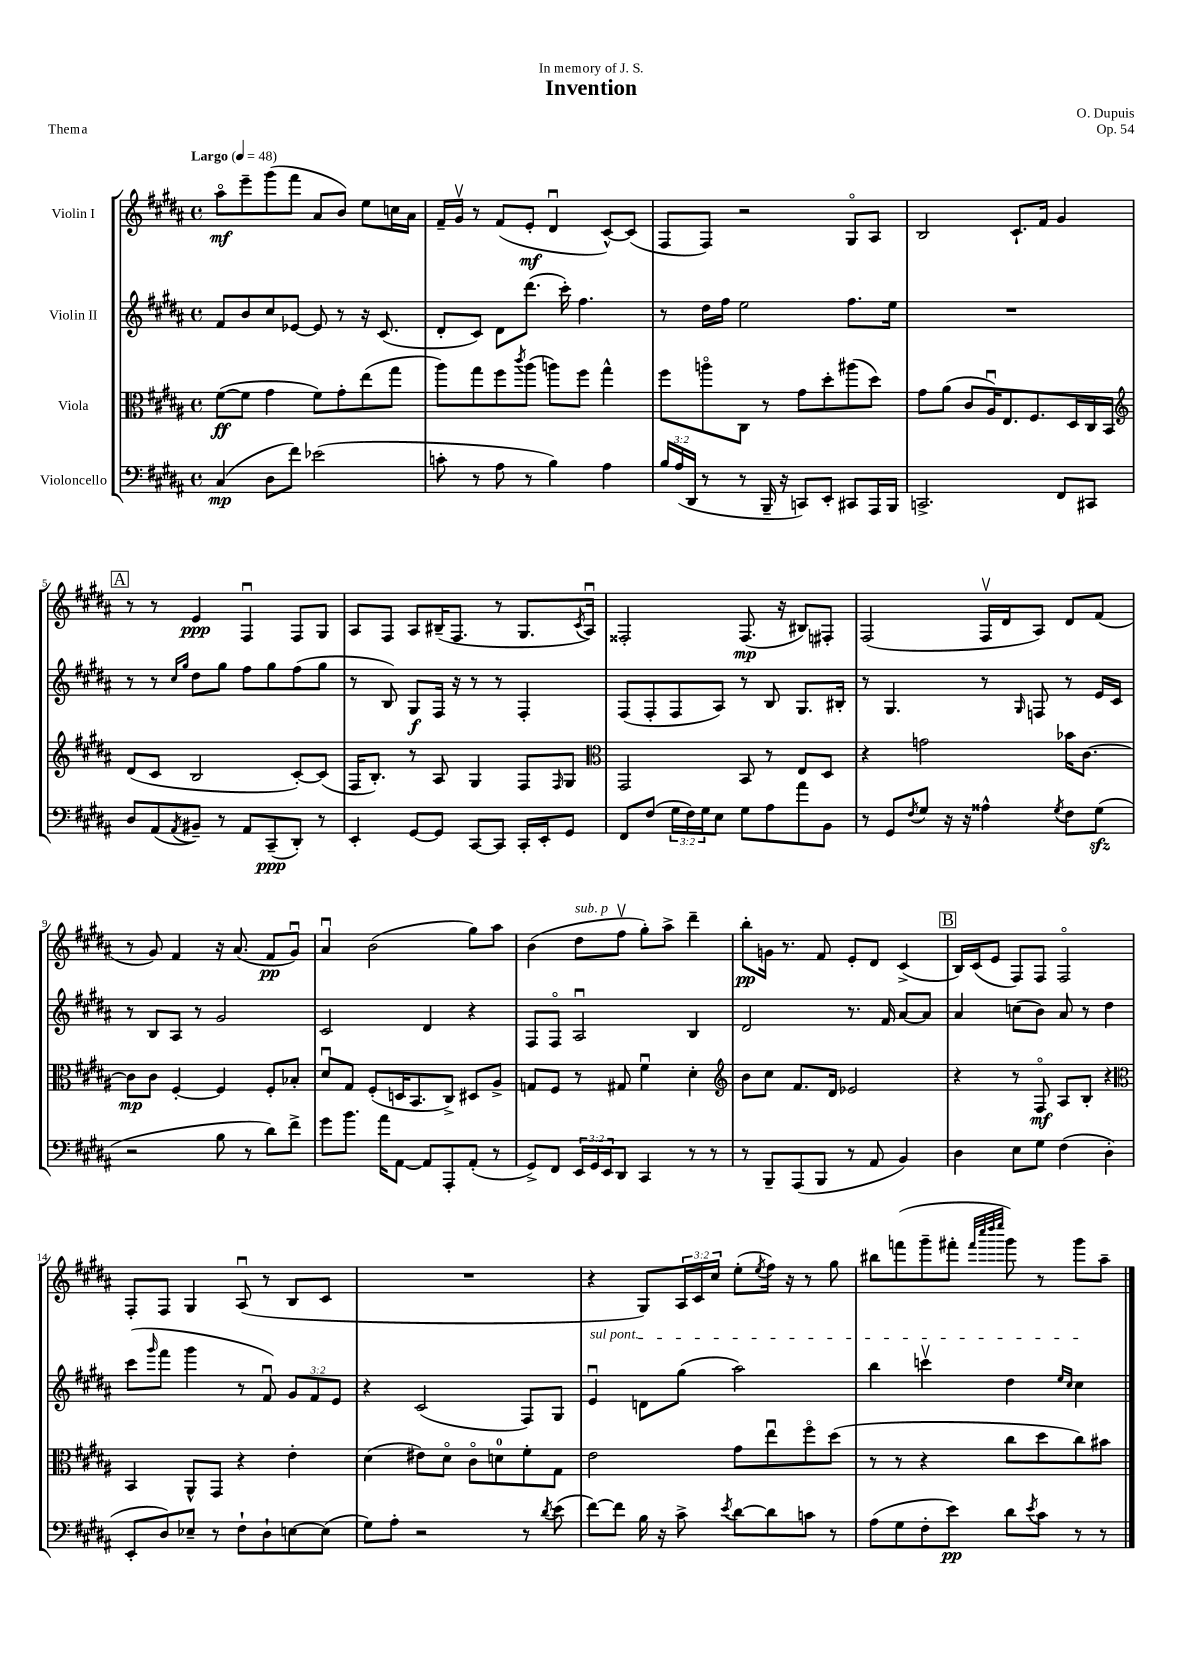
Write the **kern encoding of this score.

**kern	**kern	**kern	**kern
*staff4	*staff3	*staff2	*staff1
*clefF4	*clefC3	*clefG2	*clefG2
*k[f#c#g#d#a#]	*k[f#c#g#d#a#]	*k[f#c#g#d#a#]	*k[f#c#g#d#a#]
*M4/4	*M4/4	*M4/4	*M4/4
*met(c)	*met(c)	*met(c)	*met(c)
*MM48	*MM48	*MM48	*MM48
(4C#	([8f#	8f#	8aa#o
.	8f#]	8b	8eee~
8D#	4g#	8cc#	(8ggg#
8f#)	.	[8e-	8fff#
(2e-	8f#)	8e-]	8a#
.	8g#'	8r	8b)
.	(8ee	16r	8ee
.	.	(8.c#	.
.	8gg#	.	16cc
.	.	.	16a#
=	=	=	=
8c'	8aa#)	8d#'	16f#~
.	.	.	16g#v
8r	8gg#	8c#)	8r
8A#	8ff#	8d#	(8f#
.	8qccc#	.	.
8r	(8aa#	(8.ddd#	8e'
4B)	8aa)	.	4d#u
.	.	16ccc#')	.
.	8ff#	4.ff#	.
4A#	4gg#^^	.	[8c#^^)
.	.	.	(8c#]
=	=	=	=
24B	8ff#	8r	8F#
(24A#	.	.	.
24DD#	.	.	.
8r	8aao	16dd#	8F#)
.	.	16ff#	.
8r	8C#	2ee	2r
16BBB~	8r	.	.
16r	.	.	.
8CC)	8g#	.	.
8EE'	8dd#'	.	.
8CC#	(8aa#	8.ff#	8G#o
16AAA#	8dd#)	.	8A#
16BBB	.	16ee	.
=	=	=	=
2.CC^	8g#	1r	2B
.	(8a#	.	.
.	8c#	.	.
.	16A#u)	.	.
.	8.E	.	.
.	.	.	8.c#`
.	8.F#	.	.
.	.	.	16f#
8FF#	.	.	4g#
.	16D#	.	.
8CC#	16C#	.	.
.	16BB	.	.
=	=	=	=
*	*clefG2	*	*
8D#	(8d#	8r	8r
(8AA#	8c#	8r	8r
.	.	16qqcc#	.
8qAA#	.	16qqgg#	.
8BB#~)	2B	8dd#	4e
8r	.	8gg#	.
8AA#	.	8ff#	4F#u
(8CC#~	.	8gg#	.
8DD#')	[8c#')	(8ff#	8F#
8r	(8c#]	8gg#	8G#
=	=	=	=
4EE'	16F#	8r	8A#
.	8.B')	.	.
.	.	8B)	8F#
[8GG#	8r	8G#	8A#
8GG#]	8A#	16F#	(16B#~
.	.	16r	8.F#
[8CC#	4G#	8r	.
8CC#]	.	8r	8r
16CC#'	8F#	4F#'	8.G#
16EE'	.	.	.
.	16qqF#	.	.
8GG#	8G#	.	.
.	.	.	8qc#
.	.	.	16A#u)
=	=	=	=
*	*clefC3	*	*
8FF#	2GG#	(8F#	2F##'
(8F#	.	8F#'	.
24G#	.	8F#	.
24F#)	.	.	.
24G#	.	.	.
8E	.	8A#)	.
8G#	8BB	8r	(8.F##
8A#	8r	8B	.
.	.	.	16r
8a#	8E	8.G#	8B#)
8BB	8D#	.	8F#'
.	.	16B#'	.
=	=	=	=
8r	4r	8r	(2F#
8GG#	.	4.G#	.
8qF#	.	.	.
8G#	2g	.	.
16r	.	.	.
16r	.	.	.
4A##^^	.	8r	16F#v
.	.	.	16d#
.	.	16qqG#	.
.	.	8F	8A#)
8qG#	.	.	.
8F#	16b-	8r	8d#
.	[8.c#	.	.
(8G#	.	16e	(8f#
.	.	16c#	.
=	=	=	=
2r	8c#]	8r	8r
.	8c#	8B	8g#)
.	[4F#'	8A#	4f#
.	.	8r	.
8B	4F#]	2g#	16r
.	.	.	(8.a#
8r	.	.	.
8d#)	8F#'	.	8f#
8f#^	8B-'	.	8g#u)
=	=	=	=
8g#	8d#u	2c#	4a#u
8.b	8G#	.	.
.	(8F#'	.	(2b
16a#	.	.	.
[8AA#	16D	.	.
.	8.BB	.	.
8AA#]	.	4d#	.
8AAA#'	8C#^)	.	.
(8AA#'	8D#	4r	8gg#)
8r	8A#^	.	8aa#
=	=	=	=
8GG#^)	8G	8F#	(4b
8FF#	8F#	8F#o	.
24EE	8r	2A#u	8dd#
24GG#	.	.	.
24EE	.	.	.
8DD#	8G#	.	8ff#v
4CC#	4f#u	.	8gg#')
.	.	.	8aa#^
8r	4d#'	4B	4ddd#~
8r	.	.	.
=	=	=	=
*	*clefG2	*	*
8r	8b	2d#	8bb'
8BBB~	8cc#	.	16g
.	.	.	8.r
(8AAA#	8.f#	.	.
8BBB	.	.	8f#
.	16d#	.	.
8r	2e-	8.r	8e'
8AA#	.	.	8d#
.	.	16f#	.
4BB)	.	[8a#	(4c#^
.	.	8a#]	.
=	=	=	=
4D#	4r	4a#	16B)
.	.	.	(16c#
.	.	.	8e
8E	8r	(8cc	8F#)
8G#	8F#o	8b)	8F#
(4F#	8A#	8a#	2F#o
.	8B'	8r	.
4D#'	4r	4dd#	.
=	=	=	=
*	*clefC3	*	*
8EE'	4BB	(8ccc#	8F#'
.	.	16qqggg#	.
8D#)	.	8fff#	8F#
8E-~	8AA#^^	4ggg#	4G#
8r	8GG#	.	.
8F#`	4r	8r	(8A#u
8D#`	.	8f#u)	8r
[8E	4e'	12g#	8B
.	.	12f#	.
(8E]	.	.	8c#
.	.	12e	.
=	=	=	=
8G#)	(4d#	4r	1r
8A#'	.	.	.
2r	8e#)	(2c#	.
.	8d#o	.	.
.	8c#o	.	.
.	8d	.	.
8r	8f#'	8F#)	.
8qd#	.	.	.
(8e	8G#	8G#	.
=	=	=	=
[8f#)	2e	4eu	4r
8f#]	.	.	.
16B	.	8d	8G#)
16r	.	.	.
8c#^	.	(8gg#	24A#
.	.	.	24c#
.	.	.	24cc#
8qe	.	.	.
[8d#	8g#	2aa#)	(8ee'
.	.	.	8qee
8d#]	8eeu	.	16ff#)
.	.	.	16r
8c	8ff#o	.	8r
8r	(8dd#	.	8gg#
=	=	=	=
(8A#	8r	4bb	8bb#
8G#	8r	.	(8fff
8F#'	4r	4cccv	8ggg#~
8e)	.	.	8fff#'
.	.	.	32qqfff#
.	.	.	32qqcccc#
.	.	.	32qqdddd#
.	.	.	32qqeeee
8d#	8cc#	4dd#	8ggg#)
8qe	.	.	.
8c#	8dd#	.	8r
.	.	16qqee	.
.	.	16qqcc#	.
8r	8cc#)	4cc#	8ggg#
8r	8b#	.	8aa#~
==	==	==	==
*-	*-	*-	*-
